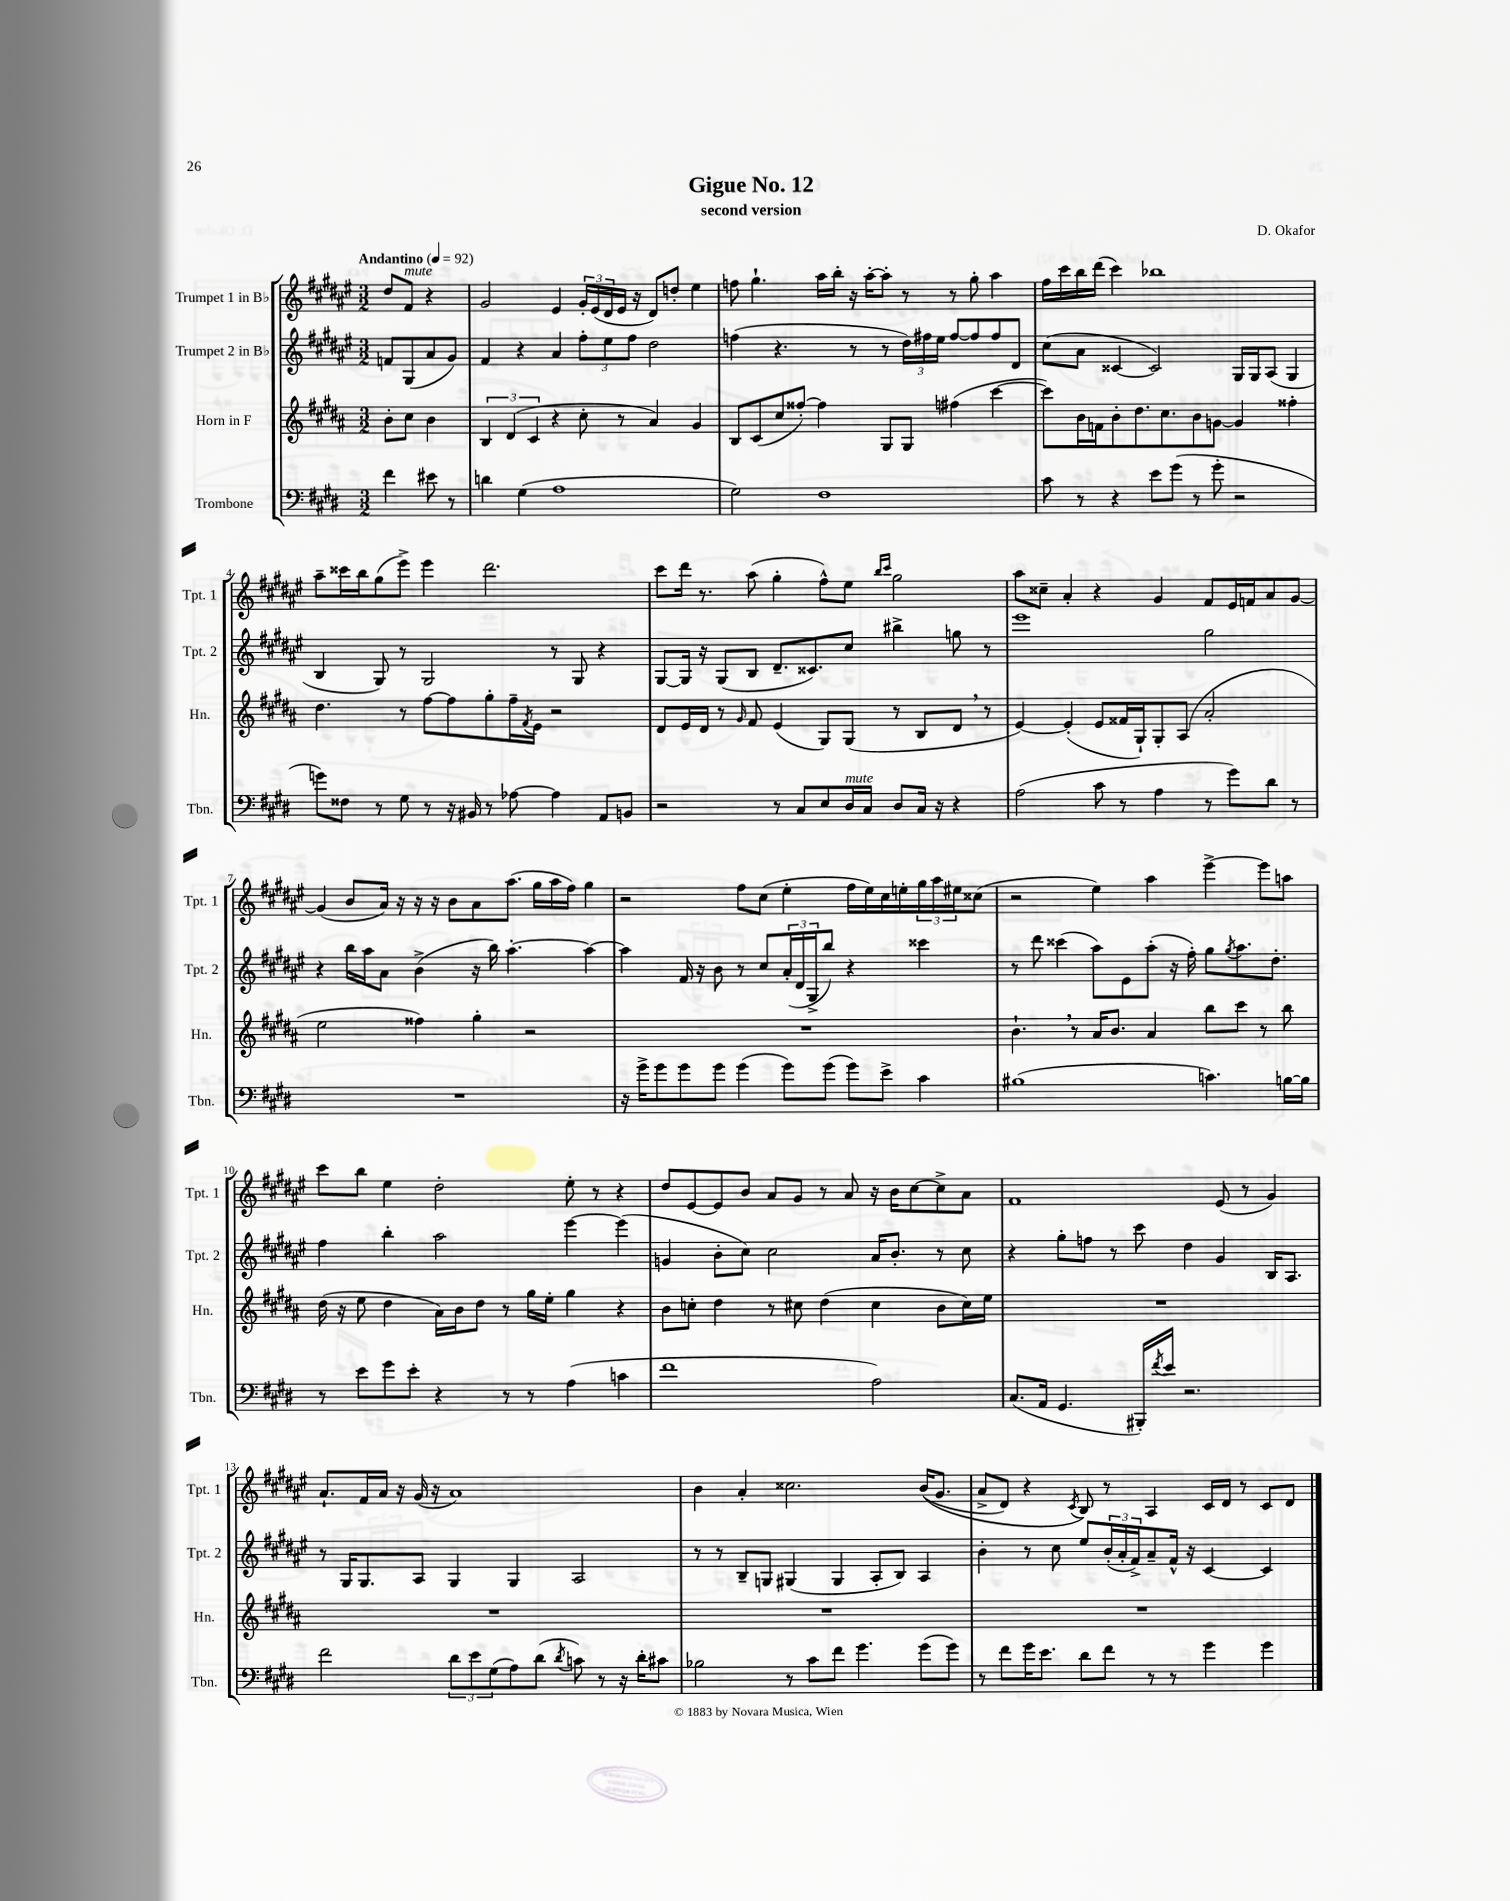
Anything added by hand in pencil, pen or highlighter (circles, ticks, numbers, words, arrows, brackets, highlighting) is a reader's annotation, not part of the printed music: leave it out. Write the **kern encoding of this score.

**kern	**kern	**kern	**kern
*staff4	*staff3	*staff2	*staff1
*clefF4	*clefG2	*clefG2	*clefG2
*k[f#c#g#d#]	*k[f#c#g#d#a#]	*k[f#c#g#d#a#e#]	*k[f#c#g#d#a#e#]
*M3/2	*M3/2	*M3/2	*M3/2
*MM92	*MM92	*MM92	*MM92
4f#	8b'	8f	8dd#
.	8cc#	(8G#	8f#
8e#	4b	8a#	4r
8r	.	8g#)	.
=	=	=	=
4d	6B	4f#	2g#
.	(6d#	.	.
(4G#	.	4r	.
.	6c#	.	.
1A	4r	4a#	4e#
.	8cc#'	12ff#'	24g#'
.	.	.	(24e#
.	.	12ee#	24d#
.	8r	.	16e#
.	.	12ff#	.
.	.	.	16r
.	4a#)	2dd#	8d#)
.	.	.	8dd'
.	4g#	.	4ee#
=	=	=	=
2G#)	8B	(4ff	8ff
.	(8c#	.	4.gg#`
.	8cc#	4.r	.
.	[8ff##')	.	.
1F#	4ff##]	.	16aa#
.	.	.	16bb'
.	.	8r	16r
.	.	.	[16aa#'
.	8G#	8r	8aa#']
.	8G#	24dd#)	8r
.	.	24ff#	.
.	.	24ee#	.
.	(4ff#	[8ff#	8r
.	.	8ff#]	8gg#'
.	[4ccc#	8ff#	4aa#
.	.	8d#	.
=	=	=	=
8c#	8ccc#])	(8cc#	16ff#
.	.	.	16ccc#
8r	16b	8a#	16bb
.	16f	.	(16ddd#
4r	8b'	[4c##	4ccc#)
.	8.dd#	.	.
8e	.	2c##])	1bb-
.	8.cc#	.	.
(8g#	.	.	.
8r	8b	.	.
8g#'	[8g	.	.
2r	4g]	16G#	.
.	.	16G#	.
.	.	(8A#	.
.	4ff##'	4G#	.
=	=	=	=
8g)	4.dd#	4B	8aa#~
8F##	.	.	16ccc##
.	.	.	16bb
8r	.	8G#)	(8gg#
8G#	8r	8r	8eee#^)
8r	[8ff#	2G#	4eee#
16r	8ff#]	.	.
16BB#	.	.	.
8r	8gg#'	.	2.ddd#
[8A-	16ff#~	.	.
.	8qf#	.	.
.	16e	.	.
4A-]	2r	8r	.
.	.	8G#	.
8AA	.	4r	.
8BB	.	.	.
=	=	=	=
2r	8d#	[8G#	8ccc#
.	16e	16G#]	16ddd#
.	16d#	16r	8.r
.	8r	(8G#	.
.	16qqg#	.	.
.	8f#	8B	(8aa#
8r	(4e	8.d#~	4gg#'
8C#	.	.	.
.	.	8.c##)	.
8E	8G#)	.	8ff#^^)
16D#	(8G#	8cc#	8ee#
16C#	.	.	.
.	.	.	16qqbb
.	.	.	16qqccc#
8D#	8r	4bb#^	2gg#
16C#	8B	.	.
16r	.	.	.
4r	8d#	8gg	.
.	8r	8r	.
=	=	=	=
(2A	[4e)	1eee#	8aa#
.	.	.	8cc##~
.	(4e']	.	4a#'
8c#	8e	.	4r
8r	16f##	.	.
.	16G#`)	.	.
4A	8G#'	.	4g#
.	(8A#	.	.
8r	2a#'	2gg#	8f#
8g#)	.	.	16e#
.	.	.	16f
8d#	.	.	8a#
8r	.	.	[8g#
=	=	=	=
1.r	2ee	4r	(4g#]
.	.	16bb	8b
.	.	16aa#	.
.	.	8a#	16a#)
.	.	.	16r
.	4ff##)	(4b^	16r
.	.	.	16r
.	.	.	8b
.	4gg#'	16r	8a#
.	.	16bb)	.
.	.	[4.aa#'	(8.aa#
.	2r	.	.
.	.	.	16gg#
.	.	.	16aa#
.	.	.	16ff#)
.	.	4aa#_	4gg#
=	=	=	=
16r	1.r	4aa#]	2r
16g#^	.	.	.
8g#	.	.	.
8g#	.	16f#	.
.	.	16r	.
8g#	.	8b	.
(4g#	.	8r	8ff#
.	.	8cc#	(8cc#
8g#)	.	(24a#'	4ee#'
.	.	24d#	.
.	.	24G#^	.
(8g#	.	8bb)	.
8g#)	.	4r	16ff#
.	.	.	16ee#)
8e^	.	.	16cc#
.	.	.	16ee'
4c#	.	4ccc##	24gg#
.	.	.	24aa#
.	.	.	24ee#
.	.	.	(8cc##
=	=	=	=
(1B#	4.b`	8r	2r
.	.	8ddd#	.
.	.	(4ccc##	.
.	8r	.	.
.	16a#	8aa#)	4ee#)
.	8.b	.	.
.	.	8e#	.
.	4a#	(8aa#'	4aa#
.	.	16r	.
.	.	16ff#')	.
4.c)	8bb	8gg#	[4eee#^
.	.	8qgg#	.
.	8ccc#	8.aa#	.
.	8r	.	8eee#]
.	.	8.dd#'	.
[16B	8bb	.	8aa
16B]	.	.	.
=	=	=	=
8r	(16dd#	4ff#	8ccc#
.	16r	.	.
8e	8ee	.	8bb
8g#	4dd#	4bb'	4ee#
8e'	.	.	.
4r	16a#)	2aa#	2dd#'
.	16b	.	.
.	8dd#	.	.
8r	8r	.	.
8r	16gg#	.	.
.	16ee'	.	.
(4A	4gg#	[4eee#	8ee#'
.	.	.	8r
4c	4r	(4eee#]	4r
=	=	=	=
1f#	8b	4g	8dd#
.	8cc'	.	[8e#
.	4dd#	8b'	8e#]
.	.	8cc#)	8b
.	8r	2cc#	8a#
.	8cc#	.	8g#
.	(4dd#	.	8r
.	.	.	8a#
2A)	4cc#	16a#	16r
.	.	8.b'	16b
.	.	.	[8cc#
.	8b	8r	8cc#^]
.	16cc#)	8cc#	8a#
.	16ee	.	.
=	=	=	=
(8.C#	1.r	4r	1f#
16AA	.	.	.
4.GG#	.	8gg#'	.
.	.	8ff	.
.	.	8r	.
16BBB#')	.	8ccc#	.
8qf#	.	.	.
16e	.	.	.
2.r	.	4dd#	.
.	.	4g#	(8e#
.	.	.	8r
.	.	16B	4g#)
.	.	8.A#	.
=	=	=	=
2f#	1.r	8r	8.a#`
.	.	16G#	.
.	.	8.G#	16f#
.	.	.	16a#
.	.	.	16r
.	.	8A#	(16g#
.	.	.	16r
12d#	.	4G#	1a#)
12e	.	.	.
(12G#	.	.	.
8A)	.	4G#	.
(8d#	.	.	.
8qd#	.	.	.
8c)	.	2A#	.
8r	.	.	.
16r	.	.	.
16d#'	.	.	.
8c#	.	.	.
=	=	=	=
2B-	1.r	8r	4b
.	.	8r	.
.	.	8B~	4a#'
.	.	8G	.
8r	.	(4G#	2.cc##
8c#	.	.	.
8f#	.	4G#	.
4.g#	.	.	.
.	.	8A#'	.
.	.	8B)	.
(8g#	.	4A#	&((16b
.	.	.	8.g#
8g#)	.	.	.
=	=	=	=
8r	1.r	4b'	8a#^
8f#	.	.	8d#)
16g#	.	8r	4r
8.e	.	.	.
.	.	8cc#	.
.	.	.	8qc#
8d#	.	8ee#	8B&)
8f#	.	(24b'	8r
.	.	24a#'	.
.	.	24f#^)	.
8r	.	8a#~	4A#
8r	.	16f#^^	.
.	.	16r	.
4g#	.	[4c#	16c#
.	.	.	16d#
.	.	.	8r
4g#	.	4c#]	8c#
.	.	.	8d#
==	==	==	==
*-	*-	*-	*-
